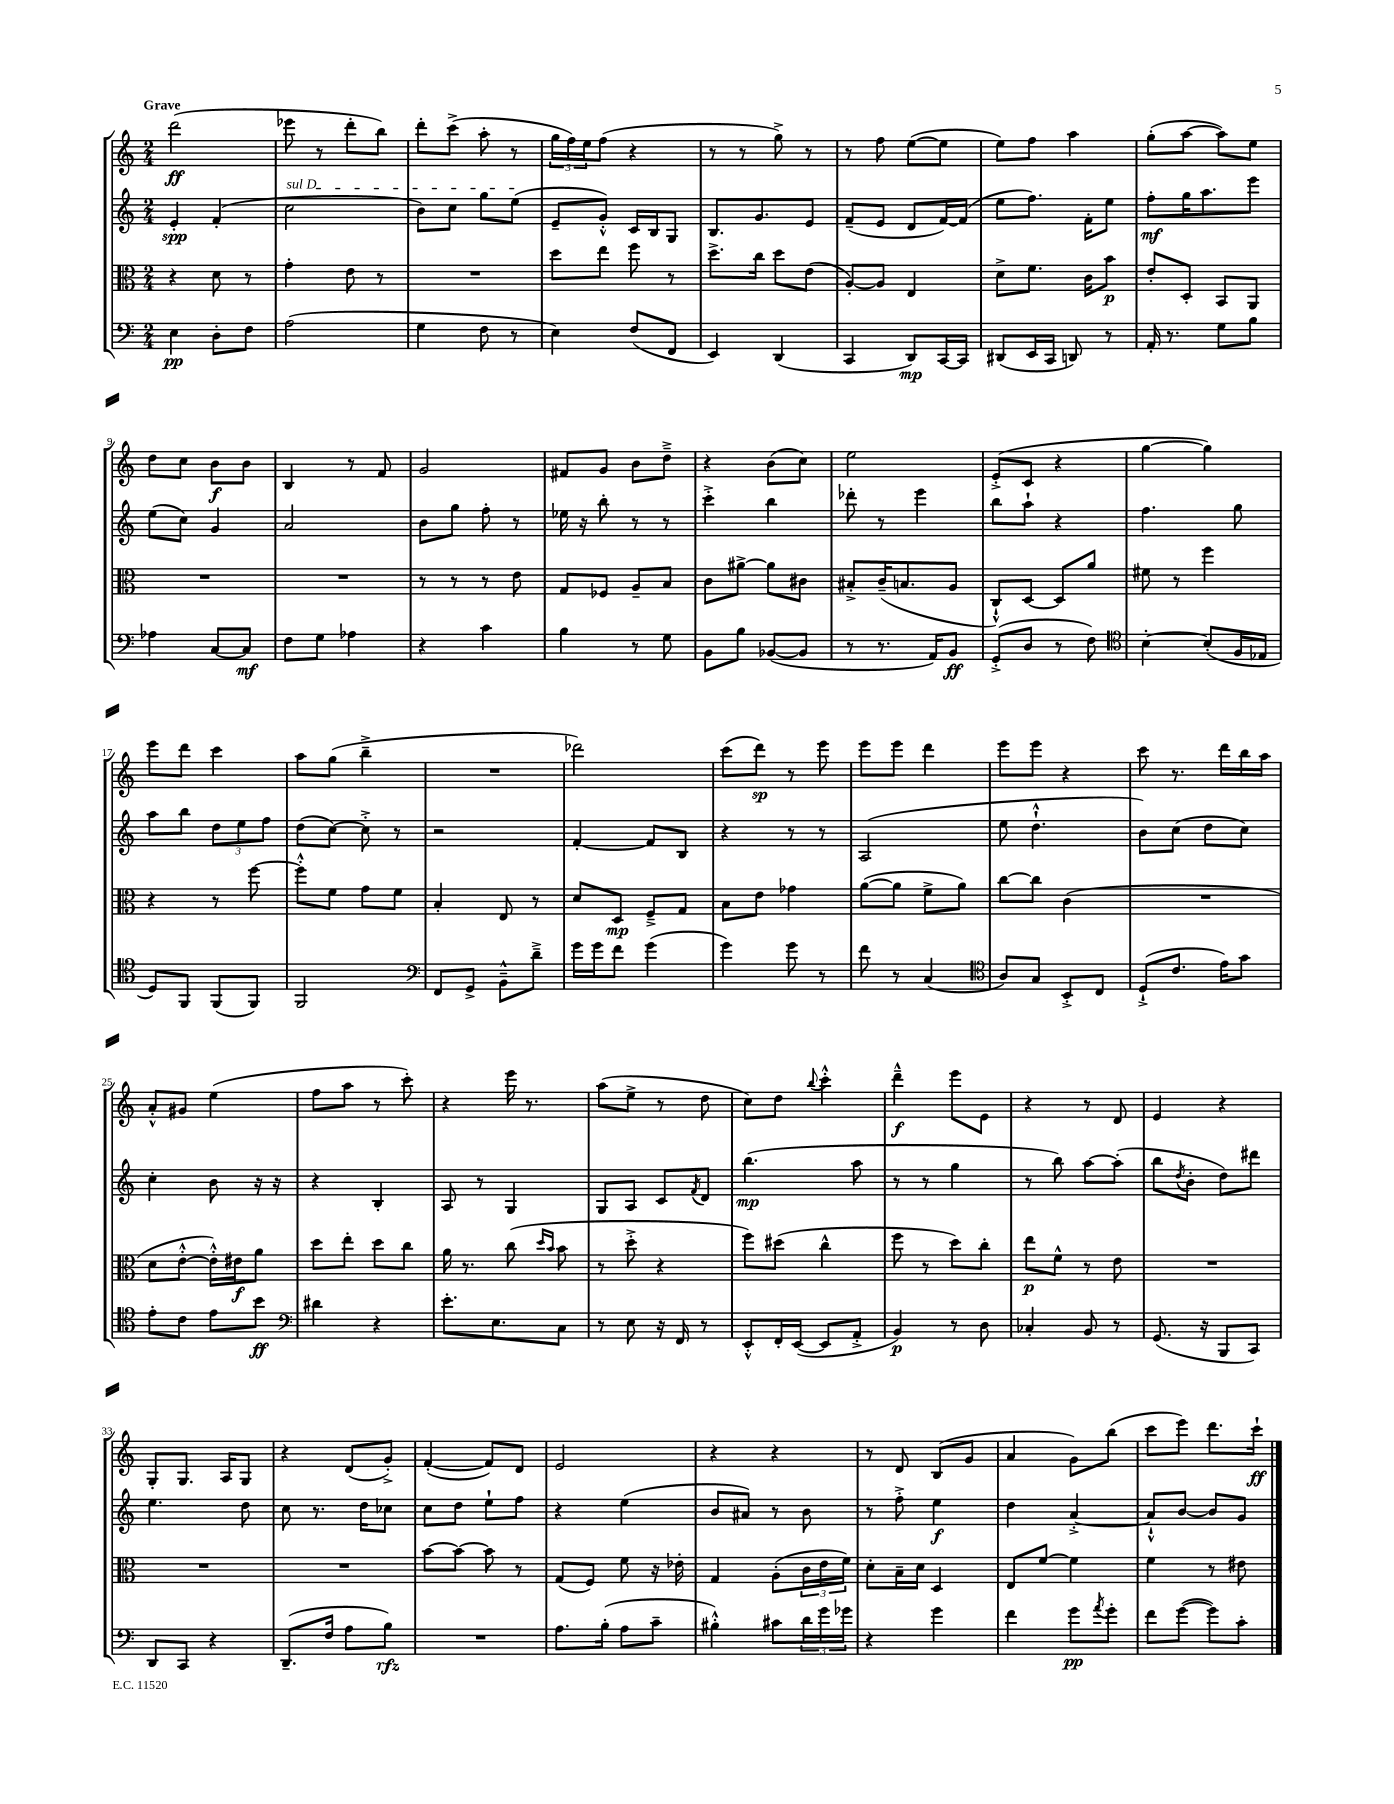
<<
\new StaffGroup <<
\new Staff = "s0" {
    \clef treble \key c \major \numericTimeSignature \time 2/4 \tempo "Grave"
    d'''2\ff( |
    ees'''8 r8 d'''8-. b''8) |
    d'''8-. c'''8->( a''8-. r8 |
    \tuplet 3/2 { g''16 f''16) e''16 } f''8( r4 |
    r8 r8 g''8->) r8 |
    r8 f''8 e''8~( e''8 |
    e''8) f''8 a''4 |
    g''8-.( a''8~ a''8) e''8 |
    d''8 c''8 b'8\f b'8 |
    b4 r8 f'8 |
    g'2 |
    fis'8 g'8 b'8 d''8---> |
    r4 b'8( c''8) |
    e''2 |
    e'8-.->( c'8 r4 |
    g''4~ g''4) |
    e'''8 d'''8 c'''4 |
    a''8 g''8( b''4---> |
    R2 |
    des'''2) |
    c'''8( d'''8\sp) r8 e'''8 |
    e'''8 e'''8 d'''4 |
    e'''8 e'''8 r4 |
    c'''8 r8. d'''16 b''16 a''16 |
    a'8-.-^ gis'8 e''4( |
    f''8 a''8 r8 c'''8-.) |
    r4 e'''16 r8. |
    a''8( e''8-> r8 d''8 |
    c''8) d''8 \appoggiatura { b''8 } c'''4-.-^ |
    d'''4---^\f e'''8 e'8 |
    r4 r8 d'8 |
    e'4 r4 |
    g8-. g8. a16 g8 |
    r4 d'8( g'8-.->) |
    f'4~-.( f'8) d'8 |
    e'2 |
    r4 r4 |
    r8 d'8 b8( g'8 |
    a'4 g'8) b''8( |
    c'''8 e'''8) d'''8. c'''16-!\ff \bar "|." |
}
\new Staff = "s1" {
    \clef treble \key c \major \numericTimeSignature \time 2/4
    e'4-.\spp f'4-.( |
    \once \override TextSpanner.bound-details.left.text = \markup { \italic "sul D" } c''2\startTextSpan |
    b'8) c''8 g''8 e''8\stopTextSpan( |
    e'8-- g'8-.-^) c'16 b16 g8 |
    b8. g'8. e'8 |
    f'8--( e'8 d'8 f'16~) f'16( |
    e''8 f''8.) f'16-. e''8 |
    f''8-.\mf g''16 a''8. e'''8 |
    e''8( c''8) g'4 |
    a'2 |
    b'8 g''8 f''8-. r8 |
    ees''16 r16 b''8-. r8 r8 |
    c'''4-.-> b''4 |
    des'''8-. r8 e'''4 |
    b''8 a''8-! r4 |
    f''4. g''8 |
    a''8 b''8 \tuplet 3/2 { d''8 e''8 f''8 } |
    d''8( c''8~) c''8-.-> r8 |
    r2 |
    f'4~-. f'8 b8 |
    r4 r8 r8 |
    a2( |
    e''8 d''4.-!-^ |
    b'8) c''8( d''8 c''8) |
    c''4-. b'8 r16 r16 |
    r4 b4-. |
    a8 r8 g4 |
    g8 a8 c'8 \acciaccatura { f'8 } d'8 |
    b''4.\mp( a''8 |
    r8 r8 g''4 |
    r8 b''8) a''8~ a''8-.( |
    b''8 \acciaccatura { d''8 } b'8-. d''8) dis'''8 |
    e''4. d''8 |
    c''8 r8. d''16 ces''8 |
    c''8 d''8 e''8-! f''8 |
    r4 e''4( |
    b'8 ais'8) r8 b'8 |
    r8 f''8-.-> e''4\f |
    d''4 a'4~-.-> |
    a'8-!-^ b'8~ b'8 g'8 \bar "|." |
}
\new Staff = "s2" {
    \clef alto \key c \major \numericTimeSignature \time 2/4
    r4 d'8 r8 |
    g'4-. e'8 r8 |
    R2 |
    d''8 e''8 f''8 r8 |
    d''8.-> c''16 d''8 e'8( |
    a8~-.) a8 e4 |
    d'8-> f'8. c'16 b'8\p |
    e'8-. d8-. b,8 a,8 |
    R2 |
    R2 |
    r8 r8 r8 e'8 |
    g8 fes8 a8-- b8 |
    c'8 ais'8~-> ais'8 cis'8 |
    bis8-.-> c'16--( b8. a8 |
    c8-!-^) d8~ d8 a'8 |
    fis'8 r8 f''4 |
    r4 r8 f''8~ |
    f''8-.-^ f'8 g'8 f'8 |
    b4-. e8 r8 |
    d'8 d8\mp f8---> g8 |
    b8 e'8 ges'4 |
    a'8~( a'8 f'8-> a'8) |
    c''8~ c''8 c'4( |
    R2 |
    d'8 e'8~-.-^ e'16-.-^) eis'16\f a'8 |
    d''8 e''8-. d''8 c''8 |
    a'16 r8. c''8( \grace { d''16 b'16 } b'8 |
    r8 d''8-.-> r4 |
    f''8) dis''8( c''4-^ |
    f''8 r8 d''8) c''8-. |
    e''8\p f'8-^ r8 e'8 |
    R2 |
    R2 |
    R2 |
    b'8~ b'8~ b'8 r8 |
    g8( f8) f'8 r16 ees'16-. |
    g4 a8-.( \tuplet 3/2 { c'16 e'16 f'16) } |
    d'8-. b16-- d'16 d4 |
    e8 f'8~ f'4 |
    f'4 r8 eis'8 \bar "|." |
}
\new Staff = "s3" {
    \clef bass \key c \major \numericTimeSignature \time 2/4
    e4\pp d8-. f8 |
    a2( |
    g4 f8 r8 |
    e4) f8( f,8 |
    e,4) d,4( |
    c,4 d,8\mp) c,16~ c,16 |
    dis,8( e,16 c,16 d,8) r8 |
    a,16-. r8. g8 b8 |
    aes4 c8~ c8\mf |
    f8 g8 aes4 |
    r4 c'4 |
    b4 r8 g8 |
    b,8 b8 bes,8~( bes,8 |
    r8 r8. a,16) b,8\ff |
    g,8-.->( d8 r8 f8) |
    \clef tenor b4~-. b8-.( f16 ees16 |
    d8) f,8 f,8( f,8) |
    f,2 |
    \clef bass f,8 g,8-> b,8---^ d'8---> |
    g'16 g'16 f'8 g'4( |
    g'4) g'8 r8 |
    f'8 r8 c4( |
    \clef tenor a8) g8 b,8-.-> c8 |
    d8-!->( c'8. e'16) g'8 |
    e'8-. c'8 e'8 b'8\ff |
    \clef bass dis'4 r4 |
    e'8.-. e8. c8 |
    r8 e8 r16 f,16 r8 |
    e,8-.-^ f,16-. e,16~( e,8 a,8-.-> |
    b,4\p) r8 d8 |
    ces4-. b,8 r8 |
    g,8.( r16 b,,8 c,8) |
    d,8 c,8 r4 |
    d,8.--( f16 a8 b8\rfz) |
    R2 |
    a8. b16-.( a8 c'8-- |
    bis4-.-^) cis'8 \tuplet 3/2 { d'16 g'16 ges'16 } |
    r4 g'4 |
    f'4 g'8\pp \acciaccatura { a'8 } g'8-. |
    f'8 g'8~( g'8) c'8-. \bar "|." |
}
>>
>>
